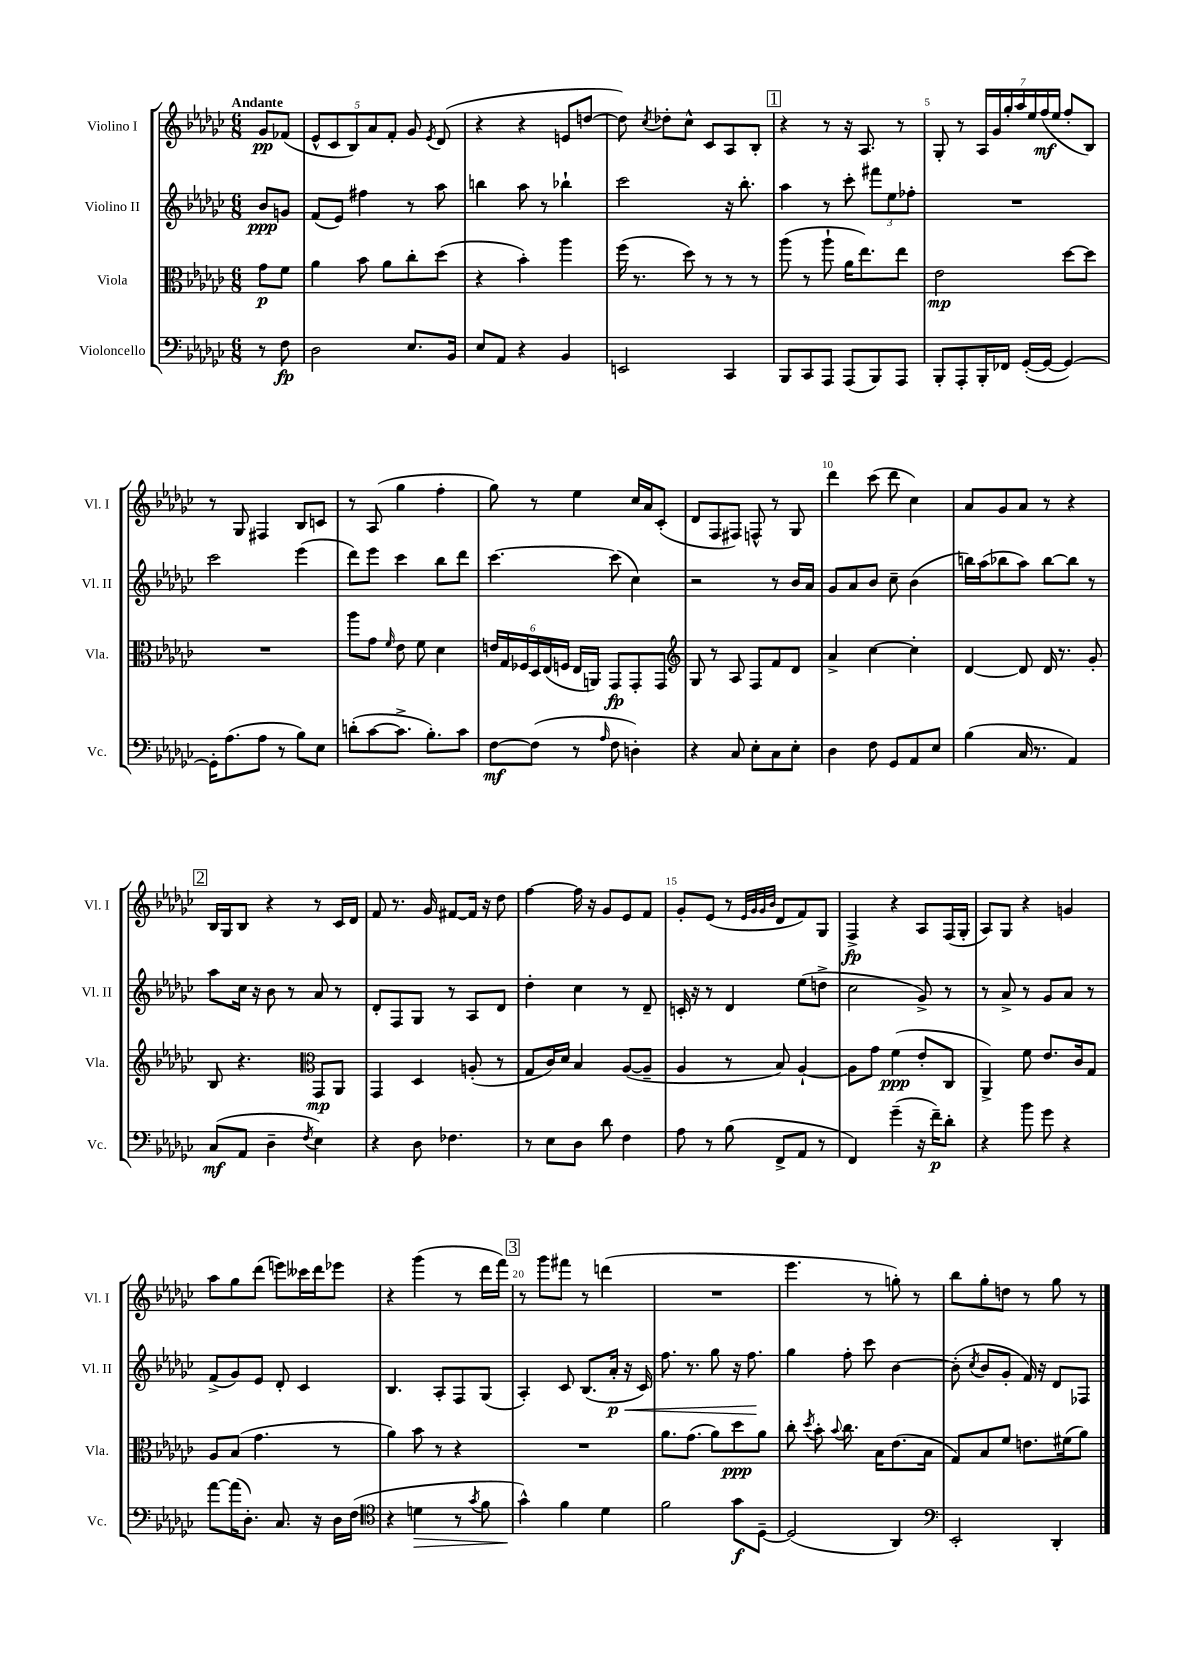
<<
\new StaffGroup <<
\new Staff = "s0" \with { instrumentName = "Violino I" shortInstrumentName = "Vl. I" } {
    \clef treble \key ges \major \numericTimeSignature \time 6/8 \partial 4 \tempo "Andante"
    \autoBeamOff ges'8[\pp fes'8]( |
    \tuplet 5/4 { ees'8[-^ ces'8 bes8) aes'8 f'8]-. } ges'8 \acciaccatura { ees'8 } des'8( |
    r4 r4 e'8[ d''8]~ |
    d''8) \acciaccatura { ces''8 } des''8[-. ces''8]-^ ces'8[ aes8 bes8]-. |
    \mark \markup { \box "1" } r4 r8 r16 aes8. r8 |
    ges8-. r8 \tuplet 7/4 { aes16[ ges'16 ges''16-. aes''16 ees''16 f''16\mf( ees''16] } f''8[-. bes8]) |
    r8 ges8 fis4 bes8[ c'8] |
    r8 aes8( ges''4 f''4-. |
    ges''8) r8 ees''4 ces''16[ aes'16 ces'8]-.( |
    des'8[ f8 fis8]) f8-^ r8 ges8 |
    des'''4 ces'''8( des'''8 ces''4) |
    aes'8[ ges'8 aes'8] r8 r4 |
    \mark \markup { \box "2" } bes16[ ges16 bes8] r4 r8 ces'16[ des'16] |
    f'8 r8. ges'16 fis'8[~ fis'16] r16 des''8 |
    f''4~ f''16 r16 ges'8[ ees'8 f'8] |
    ges'8[-. ees'8]( r8 \grace { ees'32[ ges'32 ges'32 bes'32] } des'8[ f'8) ges8] |
    f4->\fp r4 aes8[ f16( ges16]-. |
    aes8[) ges8] r4 g'4 |
    aes''8[ ges''8 des'''8]( e'''8[) ceses'''16 des'''16 ees'''8] |
    r4 ges'''4( r8 des'''16[ f'''16]) |
    \mark \markup { \box "3" } r8 ges'''8[ fis'''8] r8 d'''4( |
    R2. |
    ees'''4. r8 g''8-.) r8 |
    bes''8[ ges''8-. d''8] r8 ges''8 r8 \bar "|." |
}
\new Staff = "s1" \with { instrumentName = "Violino II" shortInstrumentName = "Vl. II" } {
    \clef treble \key ges \major \numericTimeSignature \time 6/8 \partial 4
    \autoBeamOff bes'8[\ppp g'8] |
    f'8[( ees'8]) fis''4 r8 aes''8 |
    b''4 aes''8 r8 bes''4-! |
    ces'''2 r16 bes''8.-. |
    \mark \markup { \box "1" } aes''4 r8 ces'''8-. \tuplet 3/2 { fis'''8[ ees''8 fes''8]-. } |
    R2. |
    ces'''2 ees'''4( |
    des'''8[) ees'''8] ces'''4 bes''8[ des'''8] |
    ces'''4.~ ces'''8( ces''4) |
    r2 r8 bes'16[ aes'16] |
    ges'8[ aes'8 bes'8] ces''8-- bes'4( |
    b''16[) aes''16( bes''8 aes''8]) bes''8[~ bes''8] r8 |
    \mark \markup { \box "2" } aes''8[ ces''16] r16 bes'8 r8 aes'8 r8 |
    des'8[-. f8 ges8] r8 aes8[ des'8] |
    des''4-. ces''4 r8 des'8-- |
    c'16-. r16 r8 des'4 ees''8[( d''8]-> |
    ces''2 ges'8->) r8 |
    r8 aes'8-> r8 ges'8[ aes'8] r8 |
    f'8[->( ges'8) ees'8] des'8-. ces'4 |
    bes4. aes8[-. f8 ges8]( |
    \mark \markup { \box "3" } aes4-.) ces'8 bes8.[( aes'16]-.\p\< r16 ces'16) |
    f''8. r8. ges''8 r16 f''8.\! |
    ges''4 f''8-. ces'''8 bes'4~ |
    bes'8-.( \acciaccatura { ces''8 } bes'8[ ges'8]-. f'16) r16 des'8[ fes8] \bar "|." |
}
\new Staff = "s2" \with { instrumentName = "Viola" shortInstrumentName = "Vla." } {
    \clef alto \key ges \major \numericTimeSignature \time 6/8 \partial 4
    \autoBeamOff ges'8[\p f'8] |
    aes'4 bes'8 aes'8[ ces''8-. des''8]( |
    r4 bes'4-.) aes''4 |
    f''16( r8. des''8) r8 r8 r8 |
    \mark \markup { \box "1" } aes''8( r8 aes''8-! aes'16[ ees''8.) ees''8] |
    ees'2\mp des''8[~ des''8] |
    R2. |
    aes''8[ ges'8] \grace { f'16 } ees'8 f'8 des'4 |
    \tuplet 6/4 { e'16[ ges16 fes16 des16 ees16( f16] } ees16[ a,16]) ges,8[\fp ges,8-. ges,8] |
    \clef treble ges8 r8 aes8 f8[ f'8 des'8] |
    aes'4-> ces''4~ ces''4-. |
    des'4~ des'8 des'16 r8. ges'8-. |
    \mark \markup { \box "2" } bes8 r4. \clef alto ges,8[\mp aes,8] |
    ges,4 des4 a8-.( r8 |
    ges8[ ces'16) des'16] bes4 aes8[~( aes8]-- |
    aes4 r8 bes8) aes4~-! |
    aes8[ ges'8] f'4\ppp( ees'8[-. ces8] |
    aes,4->) f'8 ees'8.[ ces'16 ges8] |
    aes8[ bes8]( ges'4. r8 |
    aes'4) bes'8 r8 r4 |
    \mark \markup { \box "3" } R2. |
    aes'8.[ ges'8.]( aes'8[) des''8\ppp aes'8] |
    ces''8-. \acciaccatura { des''8 } bes'8-. \appoggiatura { bes'8 } ces''8. bes16[ ees'8.( bes16] |
    ges8[) bes8 f'8] e'8.[ fis'16( aes'8]) \bar "|." |
}
\new Staff = "s3" \with { instrumentName = "Violoncello" shortInstrumentName = "Vc." } {
    \clef bass \key ges \major \numericTimeSignature \time 6/8 \partial 4
    \autoBeamOff r8 f8\fp |
    des2 ees8.[ bes,16] |
    ees8[ aes,8] r4 bes,4 |
    e,2 ces,4 |
    \mark \markup { \box "1" } bes,,8[ ces,8 aes,,8] aes,,8[( bes,,8) aes,,8] |
    bes,,8[-. aes,,8-. bes,,16-. fes,16] ges,16[~-.( ges,16]~ ges,4~) |
    ges,16[-. aes8.( aes8] r8 bes8[) ees8] |
    d'8[-.( ces'8~ ces'8.]-> bes8.[-.) ces'8] |
    f8[~\mf f8]( r8 \grace { aes16 } f8 d4-.) |
    r4 ces8 ees8[-. ces8 ees8]-. |
    des4 f8 ges,8[ aes,8 ees8] |
    bes4( ces16 r8. aes,4) |
    \mark \markup { \box "2" } ces8[\mf( aes,8] des4-- \acciaccatura { f8 } ees4) |
    r4 des8 fes4. |
    r8 ees8[ des8] des'8 f4 |
    aes8 r8 bes8( f,8[-> aes,8] r8 |
    f,4) ges'4--( r16 f'16[--\p) des'8]-. |
    r4 bes'8 ges'8 r4 |
    aes'8[~ aes'16( des8.]-.) ces8. r16 des16[ f16]( |
    \clef tenor r4 d'4\> r8 \acciaccatura { ges'8 } f'8 |
    \mark \markup { \box "3" } ges'4-^\!) f'4 des'4 |
    f'2 ges'8[\f des8]~-- |
    des2( aes,4) |
    \clef bass ees,2-. des,4-. \bar "|." |
}
>>
>>
\layout { \context { \Score \override BarNumber.break-visibility = ##(#f #t #t) barNumberVisibility = #(every-nth-bar-number-visible 5) } }
